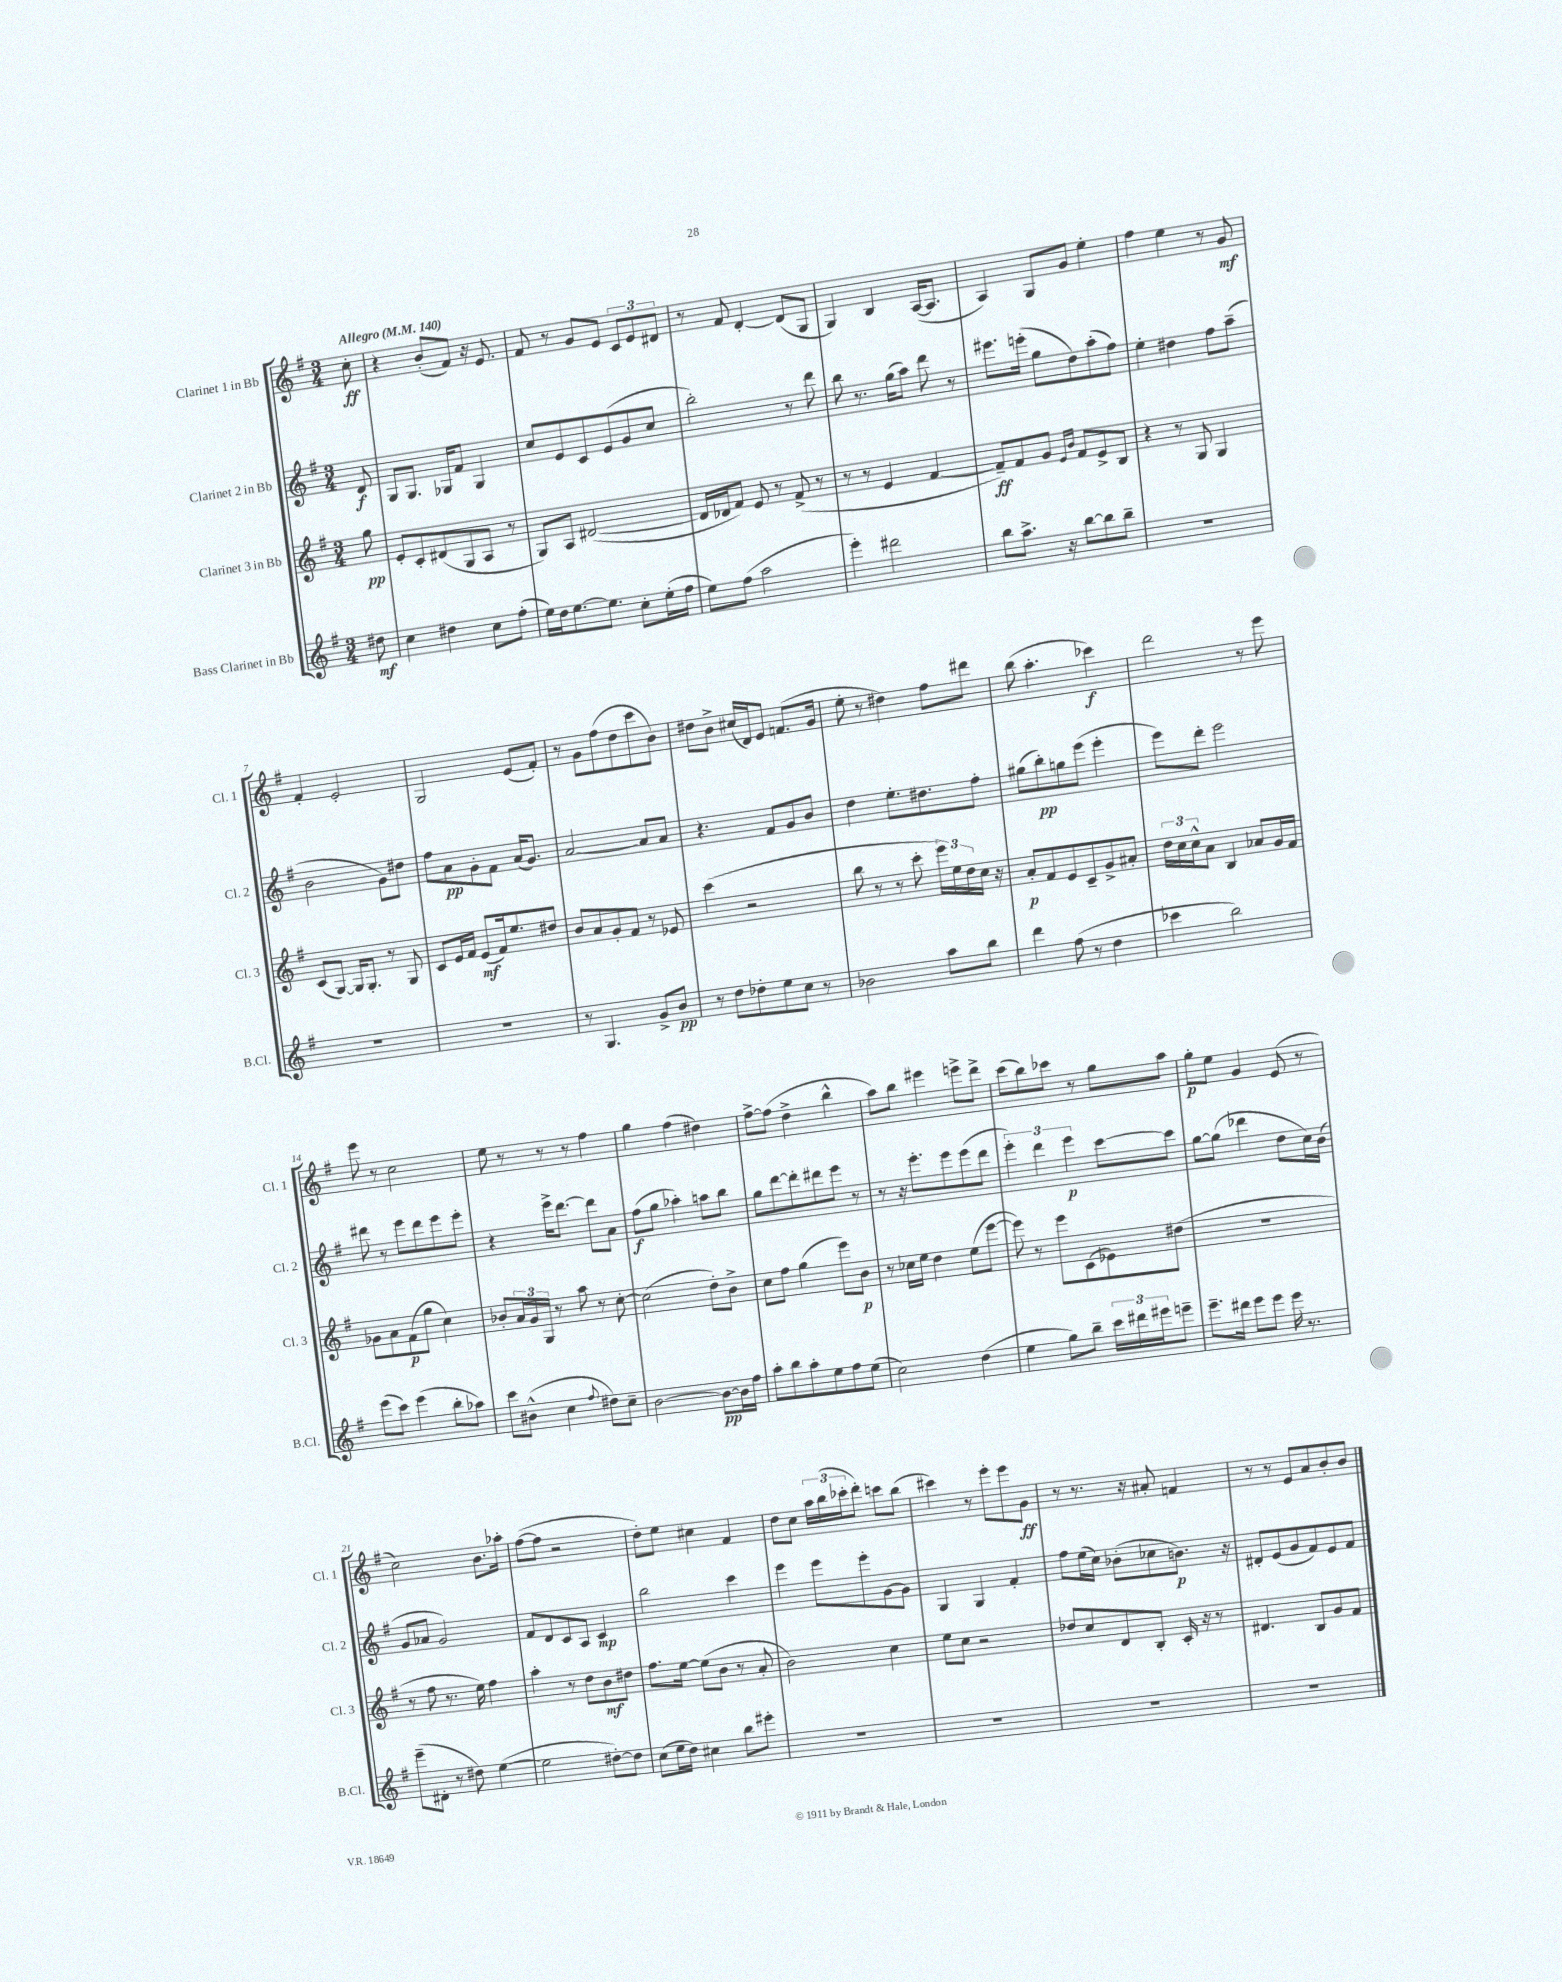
<<
\new StaffGroup <<
\new Staff = "s0" \with { instrumentName = "Clarinet 1 in Bb" shortInstrumentName = "Cl. 1" } {
    \clef treble \key g \major \numericTimeSignature \time 3/4 \partial 8 \tempo "Allegro" 4 = 140
    c''8-.\ff |
    r4 b'8-.( fis'8) r16 e'8. |
    fis'8 r8 g'8 e'8 \tuplet 3/2 { c'8 e'8 dis'8 } |
    r8 fis'8 d'4~-. d'8( g8 |
    g4) b4 a16~( a8. |
    a4) g8 g'8 e''4-. |
    fis''4 e''4 r8 g'8\mf |
    fis'4-. e'2-. |
    g2 e'8( fis'8-.) |
    r8 g'8 fis''8( d''8 c'''8 b'8) |
    dis''8 b'8-> cis''16( d'16) e'8 f'8.( g'16 |
    e''8-. r8 dis''4) fis''8 dis'''8 |
    b''8( a''4.-. ces'''4\f) |
    d'''2 r8 e'''8 |
    e'''8 r8 c''2 |
    e''8 r8 r8 r8 fis''4 |
    g''4 fis''4( dis''4) |
    fis''8~-> fis''8( d''4-> b''4-^ |
    a''8) b''8 eis'''4 e'''8-> d'''8-> |
    c'''8( b''8) ces'''8 r8 g''8 a''8 |
    g''8-.\p e''8 g'4 e'8( r8 |
    c''2) b'8. aes''16-. |
    fis''8~( fis''8 r2 |
    d''8-.) e''8 cis''4 fis'4 |
    d''8 c''8 \tuplet 3/2 { a''16 b''16( ces'''16-. } d'''8-.) c'''8 b''8( |
    cis'''4) r8 e'''8-. e'''8 g'8\ff |
    r8 r8. r16 ais'8-. f'4 |
    r8 r8 e'8 a'8 b'8-. b'8 \bar "|." |
}
\new Staff = "s1" \with { instrumentName = "Clarinet 2 in Bb" shortInstrumentName = "Cl. 2" } {
    \clef treble \key g \major \numericTimeSignature \time 3/4 \partial 8
    d'8\f |
    g8 g8. ges16 fis'8 ges4 |
    c''8 e'8 c'8 e'8( g'8 c''8 |
    b''2-.) r8 d'''8 |
    b''8 r8. g''16( a''8) d'''8 r8 |
    eis'''8. e'''16-.( g''8 d''8) a''8-.( fis''8) |
    e''4-. dis''4 fis''8 a''8--( |
    b'2 g'8) dis''8 |
    fis''8 a'8\pp g'8-. fis'8 a'16( g'8.) |
    a'2~ a'8 a'8 |
    r4. fis'8 g'8 b'8 |
    d''4 e''8.-. dis''8. fis''8-. |
    gis''8( b''8-.\pp) g''8 e'''8( e'''4-. |
    e'''8) d'''8-. e'''2 |
    dis'''8 r8 e'''8 dis'''8 e'''8 e'''8-. |
    r4 e'''16-> d'''8.~ d'''8 a'8 |
    fis''8\f( g''8 aes''4-.) a''8 b''8 |
    g''8 d'''8~ d'''8-. dis'''8 e'''8 r8 |
    r8 r16 e'''8.-. e'''8 e'''8( d'''8 |
    \tuplet 3/2 { e'''4-.) d'''4 e'''4\p } c'''8~ c'''8 |
    g''8~ g''8( des'''4 d''8 c''16) b'16( |
    g'8 aes'8 g'2) |
    fis'8 d'8 c'8 a8 c'4\mp |
    b''2 c'''4 |
    e'''4 e'''8 e'''8-. g'8~ g'8 |
    g4 g4 fis'4-. |
    fis''8 e''16( c''16) bes'8-.( ces''8 b'8.\p) r16 |
    dis'8-. e'8( g'8 fis'8) e'8 fis'8 \bar "|." |
}
\new Staff = "s2" \with { instrumentName = "Clarinet 3 in Bb" shortInstrumentName = "Cl. 3" } {
    \clef treble \key g \major \numericTimeSignature \time 3/4 \partial 8
    g''8\pp |
    e'8-. c'8-. dis'8( g8 a8 r8 |
    g8) a8 dis'2~( |
    dis'16 des'16 fis'8) e'8 r8 fis'8->( r8 |
    r8 r8 e'4 fis'4~ |
    fis'8--\ff) fis'8 g'8 \grace { e'16 b'16 } fis'8 e'8-> b8 |
    r4 r8 g8 g4 |
    c'8( g8~) g16 g8.-. r8 g8 |
    c'8 e'16 fis'16 e'8\mf( fis'16) e''8. dis''8 |
    b'8 a'8 g'8-. fis'8 r8 ees'8 |
    c'''4( r2 |
    b''8 r8 r8 c'''8-. \tuplet 3/2 { e'''16) e''16 d''16 } c''16 r16 |
    a'8-.\p fis'8 e'8 c'8-- g'8-> ais'8-. |
    \tuplet 3/2 { d''16 c''16 c''16-^ } a'8 b4 aes'8 g'16 fis'16 |
    ges'8 a'8 fis'8\p( g''8 c''4) |
    bes'8-. \tuplet 3/2 { a'16 g'16 g16 } r8 a''8 r8 c''8~-. |
    c''2( d''8-.) b'8-> |
    c''8 fis''8 g''4( e'''8) b'8\p |
    r8 ces''16 e''16 d''4 e''8( e'''8~ |
    e'''8) r8 e'''8 c'8( ees'8) dis''8( |
    R2. |
    r8 fis''8 r8. e''16) fis''4 |
    a''4-. r8 d''8 b'8\mf dis''8 |
    fis''8. e''16~ e''8( b'8 r8 a'8-. |
    b'2) c''4 |
    e''8 c''8 r2 |
    des''8 c''8 d'8 b8-. c'16-. r16 r8 |
    dis'4. b8 g'8 fis'8 \bar "|." |
}
\new Staff = "s3" \with { instrumentName = "Bass Clarinet in Bb" shortInstrumentName = "B.Cl." } {
    \clef treble \key g \major \numericTimeSignature \time 3/4 \partial 8
    dis''8\mf |
    c''4 dis''4 c''8 fis''8-.( |
    e''16) d''16 e''8.~ e''8. c''8-. e''16-.( fis''16 |
    e''8) fis''8( a''2 |
    e'''4-.) dis'''2 |
    b''8 a''8.-> r16 b''8~ b''8 b''8-- |
    R2. |
    R2. |
    R2. |
    r8 g4. g'8-> b'8\pp |
    r8 d''8 des''8-. e''8 c''8 r8 |
    bes'2 a''8 b''8 |
    d'''4 fis''8( r8 d''4 |
    ces'''4 b''2) |
    e'''8( c'''8) e'''4( b''8-. aes''8) |
    c'''8 bis'8-^( c''4 \appoggiatura { fis''8 } dis''8) c''8-- |
    b'2~ b'8~\pp b'16 fis''16 |
    a''8-. b''8 a''8-. e''8 fis''8 e''8( |
    c''2) d''4( |
    e''4 g''8) b''8-- \tuplet 3/2 { c'''16 dis'''16 eis'''16 } e'''8-- |
    e'''8.-- dis'''16 e'''8 e'''8 e'''16 r8. |
    e'''8--( dis'8-. r8 dis''8) e''4~( |
    e''2 dis''8~-.) dis''8 |
    c''8( e''16 d''16) cis''4 b''8 eis'''8-. |
    R2. |
    R2. |
    R2. |
    R2. \bar "|." |
}
>>
>>
